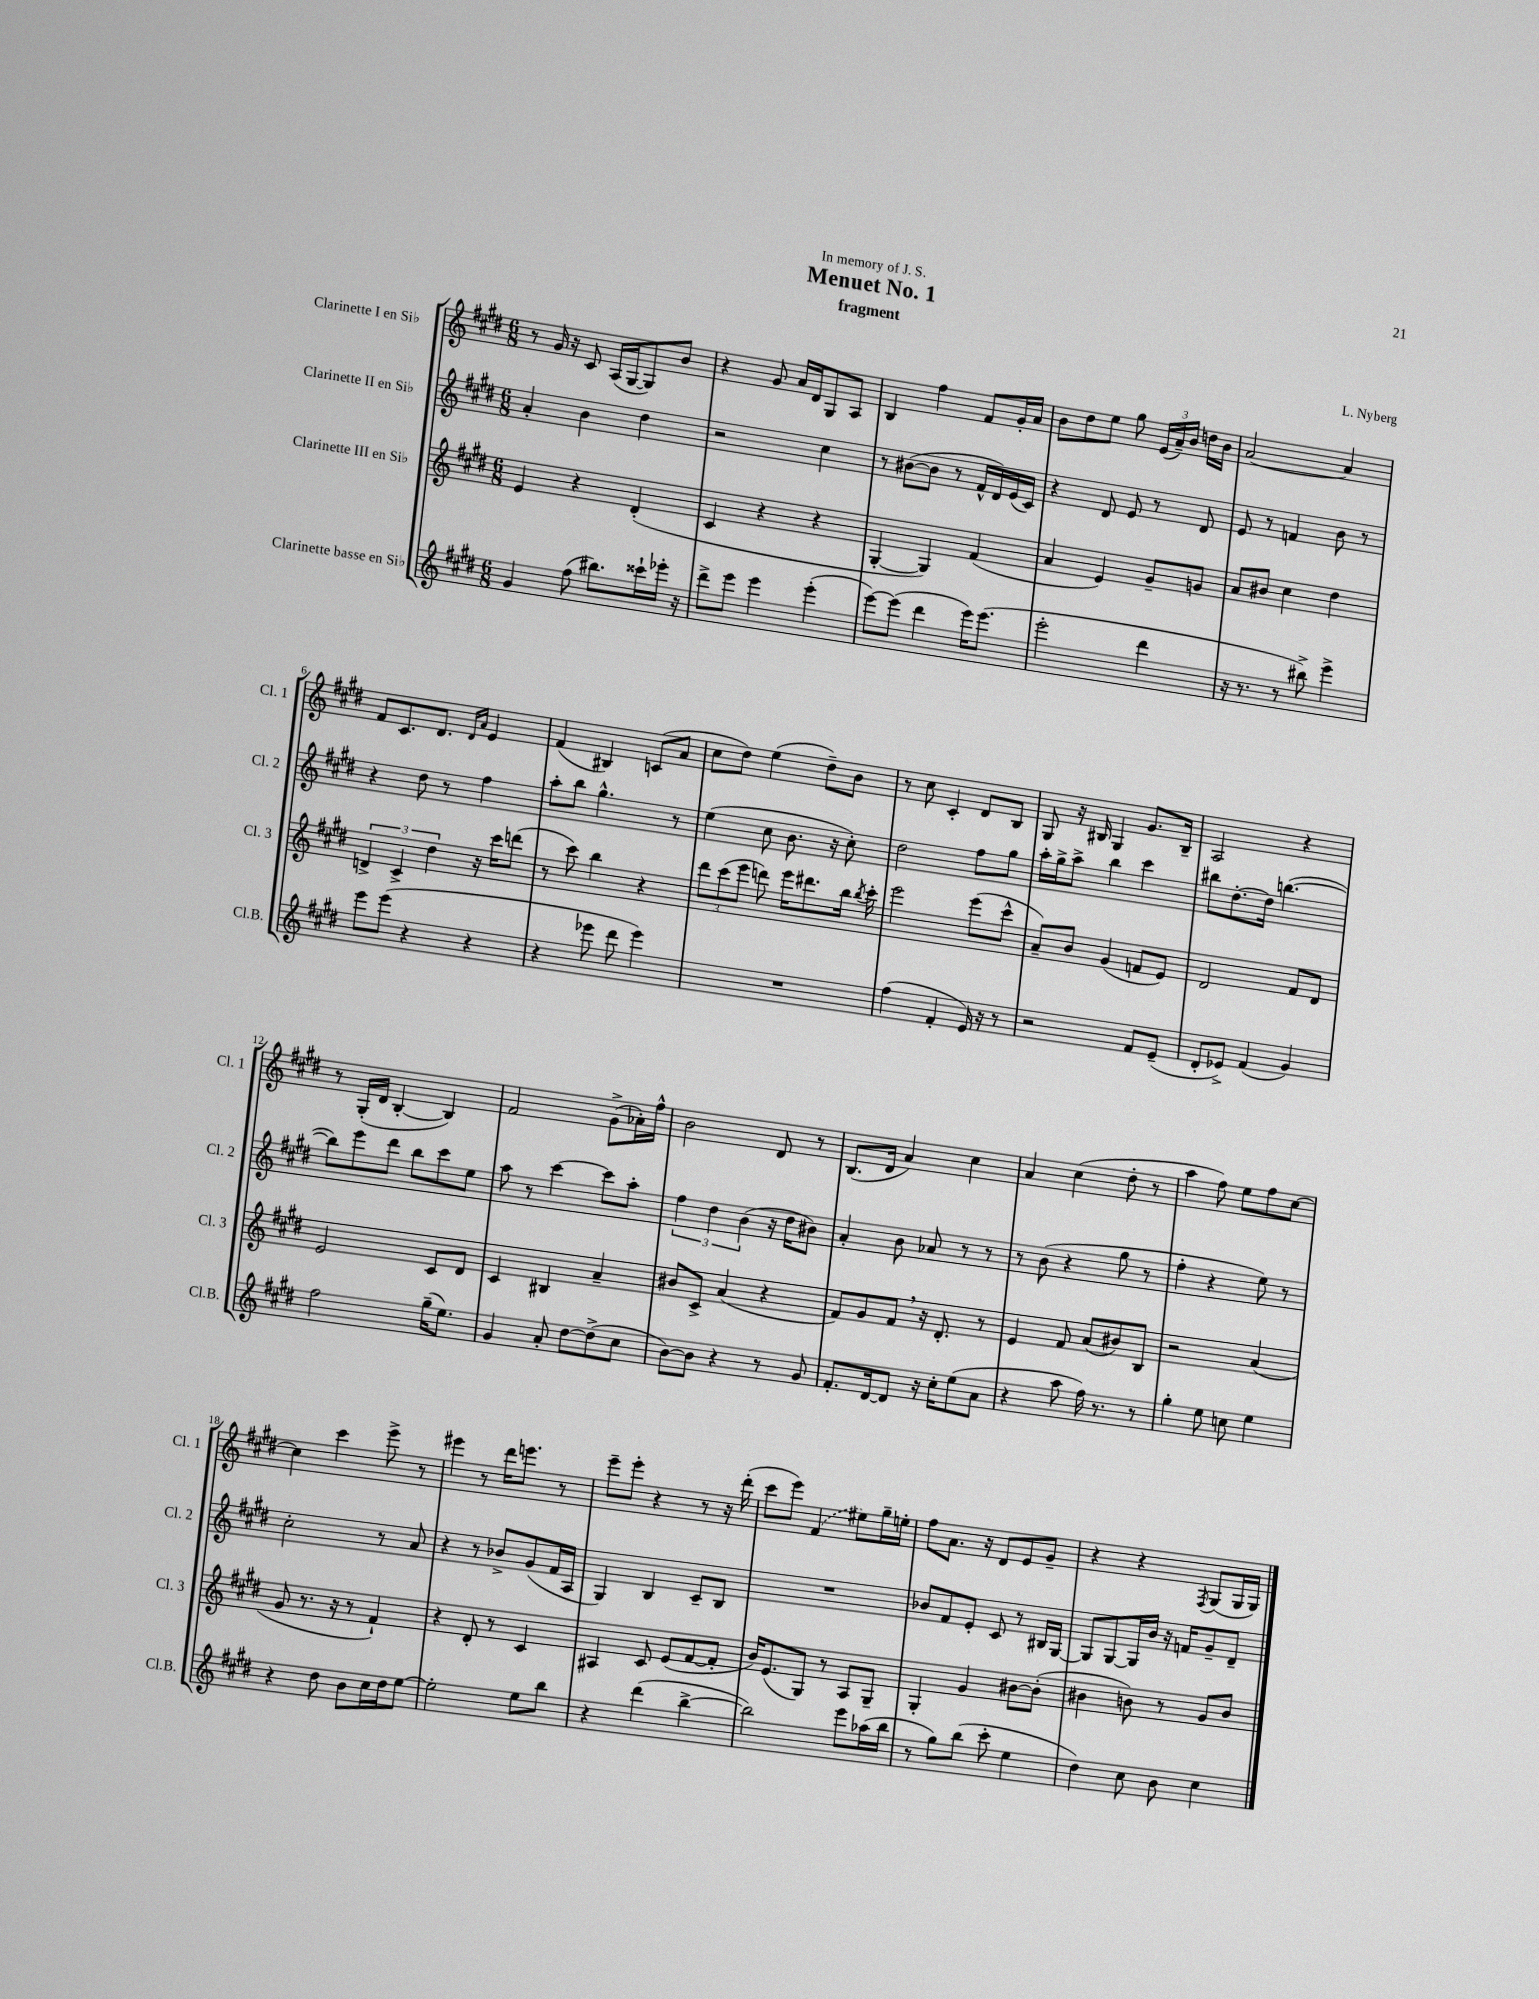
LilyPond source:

\header { title = "Menuet No. 1" composer = "L. Nyberg" subtitle = "fragment" dedication = "In memory of J. S." }
<<
\new StaffGroup <<
\new Staff = "s0" \with { instrumentName = "Clarinette I en Sib" shortInstrumentName = "Cl. 1" } {
    \clef treble \key e \major \numericTimeSignature \time 6/8
    \autoBeamOff r8 gis'16 r16 cis'8 a16[( gis16~ gis8) b'8] |
    r4 gis'8 a'16[ dis'16 gis8 a8] |
    b4 fis''4 fis'8[ gis'16-. a'16] |
    b'8[ dis''8 e''8] gis''8 \tuplet 3/2 { e'16[( a'16--) b'16] } d''16[ b'16] |
    a'2~ a'4 |
    fis'8[ cis'8. dis'8.] \grace { dis'16[ a'16] } e'4 |
    fis'4( bis4) c'8[( a'8] |
    cis''8[ dis''8]) e''4( dis''8[--) b'8] |
    r8 cis''8 cis'4-. dis'8[ b8] |
    gis8 r16 bis16 gis4 gis'8.[ bis16]-- |
    a2 r4 |
    r8 gis16[-.( dis'16] b4~-. b4) |
    fis'2 gis'8[->( aes'16-.) fis''16]-^ |
    b'2 dis'8 r8 |
    b8.[( dis'16] a'4) cis''4 |
    a'4 cis''4( dis''8-. r8 |
    a''4 fis''8) e''8[ fis''8 cis''8]~ |
    cis''4 cis'''4 e'''8-> r8 |
    eis'''4 r8 dis'''16[ e'''8.] r8 |
    e'''8[-- e'''8]-. r4 r8 r16 dis'''16-.( |
    cis'''8[ e'''8]) \once \slurDashed fis'4( eis''8[) gis''16-- e''16]-. |
    fis''8[ a'8.] r16 dis'8[ e'8 gis'8]-- |
    r4 r4 \acciaccatura { fis8 } gis8[( gis16 gis16]) \bar "|." |
}
\new Staff = "s1" \with { instrumentName = "Clarinette II en Sib" shortInstrumentName = "Cl. 2" } {
    \clef treble \key e \major \numericTimeSignature \time 6/8
    \autoBeamOff a'4-. b'4 dis''4 |
    r2 cis''4 |
    r8 bis'8[~( bis'8] r8 fis'16[-^ dis'16) e'16( cis'16]) |
    r4 dis'8 e'8 r8 dis'8 |
    e'8 r8 f'4 b'8 r8 |
    r4 dis''8 r8 fis''4 |
    a''8[-. b''8] gis''4.-^ r8 |
    e''4( cis''8 b'8. r16 cis''8-.) |
    dis''2 fis''8[ gis''8] |
    a''16[-. gis''16-> a''8]-> b''4 cis'''4 |
    bis''8[ dis''8.~-. dis''16] b''4.~( |
    b''8[) e'''8 dis'''8] b''8[ cis'''8 e''8] |
    a''8 r8 cis'''4~ cis'''8[ a''8]-. |
    \tuplet 3/2 { fis''4 dis''4 b'4( } r16 dis''16[ bis'8]) |
    a'4-. b'8 aes'8 r8 r8 |
    r8 b'8( r4 gis''8 r8 |
    fis''4-. r4 e''8) r8 |
    cis''2-. r8 a'8 |
    r4 r8 bes'8[-> gis'8( fis'16 a16] |
    gis4) b4 cis'8[-- b8] |
    R2. |
    bes'8[ fis'8 e'8]-. cis'8 r8 bis16[ gis16]~ |
    gis8[ gis8~ gis16 b'16] r16 f'16[ gis'8-- dis'8]-- \bar "|." |
}
\new Staff = "s2" \with { instrumentName = "Clarinette III en Sib" shortInstrumentName = "Cl. 3" } {
    \clef treble \key e \major \numericTimeSignature \time 6/8
    \autoBeamOff e'4 r4 dis'4-.( |
    cis'4 r4 r4 |
    gis4~-. gis4) fis'4( |
    a'4 e'4) gis'8[-- g'8] |
    a'8[ bis'8] cis''4 dis''4 |
    \tuplet 3/2 { d'4-> cis'4-> dis''4 } r16 cis'''16[ d'''8]( |
    r8 cis'''8) b''4 r4 |
    \tuplet 3/2 { dis'''8[ cis'''8( e'''8] } d'''8) e'''16[ dis'''8. b''16] \acciaccatura { b''8 } cis'''16-. |
    e'''2 e'''8[( cis'''8]-^ |
    a'8[--) b'8] gis'4( f'8[ e'8]) |
    dis'2 fis'8[ dis'8] |
    e'2 cis'8[ dis'8] |
    cis'4 bis4 a'4-- |
    bis'8[ cis'8]-> a'4( r4 |
    fis'8[) gis'8 fis'8] \breathe r16 dis'8.-. r8 |
    e'4 fis'8 a'8[( bis'8) b8] |
    r2 a'4( |
    gis'8 r8. r16 r8 fis'4-!) |
    r4 dis'8-. r8 cis'4 |
    ais4 cis'8 e'8[( fis'8~ fis'8]-. |
    b'16[) e'8.( gis8]) r8 a8[ gis8]-- |
    gis4-. gis'4 bis'8[~ bis'8]-.( |
    bis'4 b'8) r8 gis'8[ b'8] \bar "|." |
}
\new Staff = "s3" \with { instrumentName = "Clarinette basse en Sib" shortInstrumentName = "Cl.B." } {
    \clef treble \key e \major \numericTimeSignature \time 6/8
    \autoBeamOff gis'4 fis''8( bis''8.[) cisis'''16-! ees'''16]-. r16 |
    dis'''8[-> e'''8] e'''4 e'''4-.( |
    e'''8[~) e'''8]( dis'''4 e'''16[) e'''8.]( |
    e'''2-. dis'''4 |
    r16 r8. r8 bis''8->) e'''4-> |
    e'''8[ e'''8]( r4 r4 |
    r4 ees'''8 dis'''8 ees'''4) |
    R2. |
    fis''4( fis'4-. e'16) r16 r8 |
    r2 fis'8[ e'8]--( |
    dis'8[-. ees'8]->) fis'4( gis'4) |
    fis''2 gis''16[--( e''8.]) |
    gis'4 a'8-. dis''8[~ dis''8->( cis''8] |
    b'8[~) b'8] r4 r8 gis'8 |
    fis'8.[-. dis'16~ dis'8] r16 cis''16[-. e''8( a'8] |
    r4 a''8 fis''16) r8. r8 |
    gis''4-. e''8 c''8 e''4 |
    r4 dis''8 b'8[ cis''16 dis''16 e''8]~ |
    e''2-. e''8[ b''8] |
    r4 dis'''4( b''4~-> |
    b''2) e'''8[ aes''16( b''16] |
    r8 gis''8[) b''8]( cis'''8-. e''4 |
    dis''4) cis''8 b'8 cis''4 \bar "|." |
}
>>
>>
